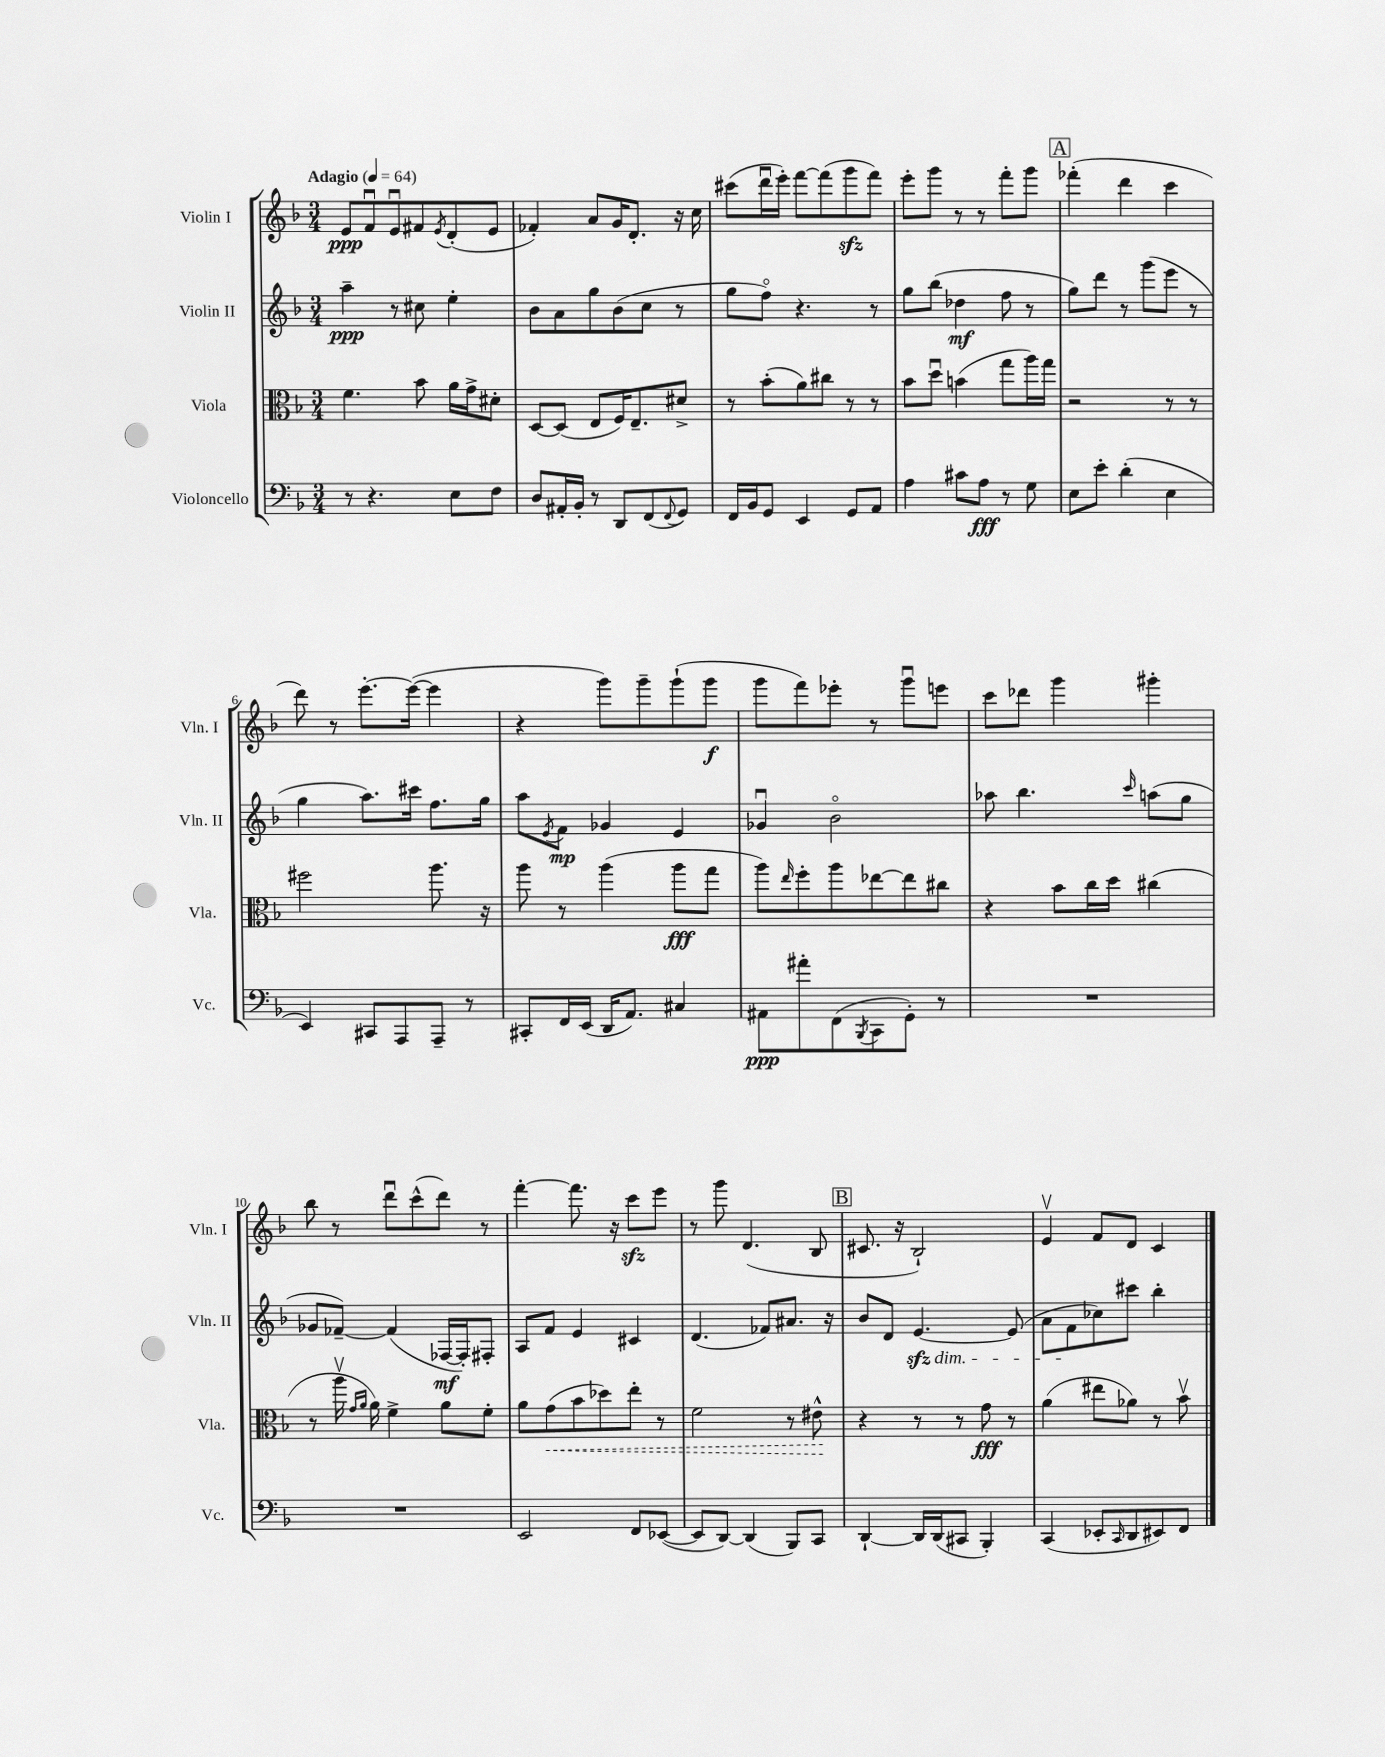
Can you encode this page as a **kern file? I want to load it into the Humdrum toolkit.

**kern	**kern	**kern	**kern
*staff4	*staff3	*staff2	*staff1
*clefF4	*clefC3	*clefG2	*clefG2
*k[b-]	*k[b-]	*k[b-]	*k[b-]
*M3/4	*M3/4	*M3/4	*M3/4
*MM64	*MM64	*MM64	*MM64
8r	4.f\	4aa~\	8e/L
4.r	.	.	8fu/
.	.	8r	8eu/
.	8b-\	8cc#\	8f#/
.	.	.	8qe/
8E\L	16a\LL	4ee'\	(8d'/
.	16g^\J	.	.
8F\J	8d#'\J	.	8e/J
=	=	=	=
8D/L	[8D/L	8b-\L	4f-'/)
16AA#'/L	(8D/]J	8a\	.
16BB-'/JJ	.	.	.
8r	8E/L	8gg\	8a/L
8DD/L	16F/K)	(8b-\	16g/K
.	8.E~/	.	8.d'/J
(8FF/	.	8cc\J	.
8qqFF/	.	.	.
8GG/J)	8d#^/J	8r	16r
.	.	.	16cc\
=	=	=	=
16FF/LL	8r	8gg\L	(8ccc#\L
16BB-/J	.	.	.
8GG/J	(8b-'\L	8ffo\J)	16dddu\L
.	.	.	16eee'\JJ)
4EE/	8a\)	4.r	[8fff\L
.	8cc#\J	.	(8fff\]
8GG/L	8r	.	8ggg\
8AA/J	8r	8r	8fff\J)
=	=	=	=
4A\	8b-\L	8gg\L	8eee'\L
.	8ddu\J	(8bb-\J	8ggg\J
8c#\L	(4b\	4dd-\	8r
8A\J	.	.	8r
8r	8gg\L	8ff\	8fff'\L
8G\	16aa\L)	8r	8ggg\J
.	16gg\JJ	.	.
=	=	=	=
8E\L	2r	8gg\L)	(4fff-'\
8e'\J	.	8ddd\J	.
(4d'\	.	8r	4ddd\
.	.	(8ggg\L	.
4E\	8r	8eee\J	4ccc\
.	8r	8r	.
=	=	=	=
4EE/)	2ff#\	4gg\	8ddd\)
.	.	.	8r
8CC#/L	.	8.aa\L)	[8.eee'\L
8AAA/	.	.	.
.	.	16ccc#\Jk	(16eee\_Jk
8AAA~/J	8.aa\	8.ff\L	4eee\]
8r	.	.	.
.	16r	16gg\Jk	.
=	=	=	=
8CC#'/L	8aa\	8aa\L	4r
.	.	8qe/	.
16FF/L	8r	8f\J	.
(16EE/JJ	.	.	.
16DD/LK	(4aa\	4g-/	8ggg\L)
8.AA/J)	.	.	.
.	.	.	8ggg~\
4C#/	8aa\L	4e/	(8ggg`\
.	8gg\J	.	8ggg\J
=	=	=	=
8AA#\L	8aa\L)	4g-u/	8ggg\L
.	16qqee/	.	.
8a#'\	8ff'\	.	8fff\)
(8FF\	8aa\	2b-o\	8eee-'\J
8qBBB-/	.	.	.
8CC\	[8ee-\	.	8r
8GG'\J)	8ee-\]	.	8gggu\L
8r	8cc#\J	.	8eee\J
=	=	=	=
2.r	4r	8aa-\	8ccc\L
.	.	4.bb-\	8ddd-\J
.	8b-\L	.	4ggg\
.	16cc\L	.	.
.	16dd\JJ	.	.
.	.	16qqccc/	.
.	(4cc#\	(8aa\L	4ggg#'\
.	.	8gg\J	.
=	=	=	=
2.r	8r	8g-/L	8bb-\
.	16aav\	[8f-~/J)	8r
.	16qqg/LL	.	.
.	16qqa/JJ	.	.
.	16a\)	.	.
.	4f^\	(4f-/]	8dddu\L
.	.	.	(8ccc^^\
.	8a\L	[16F-/LL	8ddd\J)
.	.	16F-'/]J)	.
.	8f'\J	8F#'/J	8r
=	=	=	=
2EE/	8a\L	8A/L	[4fff'\
.	(8g\	8f/J	.
.	8b-\	4e/	8.fff\]
.	8dd-\)	.	.
.	.	.	16r
8FF/L	8ee'\J	4c#/	8ccc\L
([8EE-/J	8r	.	8eee\J
=	=	=	=
8EE-/]L	2f\	(4.d/	8r
[8DD/J)	.	.	8ggg\
(4DD/]	.	.	(4.d/
.	.	8f-/L)	.
8BBB-/L)	8r	8.a#/J	.
8CC/J	8e#^^\	.	8B-/
.	.	16r	.
=	=	=	=
[4DD`/	4r	8b-/L	8.c#/
.	.	8d/J	.
.	.	.	16r
16DD/]LL	8r	[4.e/	2B-`/)
(16DD/J	.	.	.
8CC#/J	8r	.	.
4BBB-'/)	8g\	.	.
.	8r	(8e/]	.
=	=	=	=
(4CC/	(4a\	8a\L	4ev/
.	.	8f\	.
8EE-'/L	8ee#\L	8cc-\)	8f/L
16qqCC/	.	.	.
8DD/	8a-\J)	8ccc#\J	8d/J
8EE#/)	8r	4bb-'\	4c/
8FF/J	8b-v\	.	.
==	==	==	==
*-	*-	*-	*-
